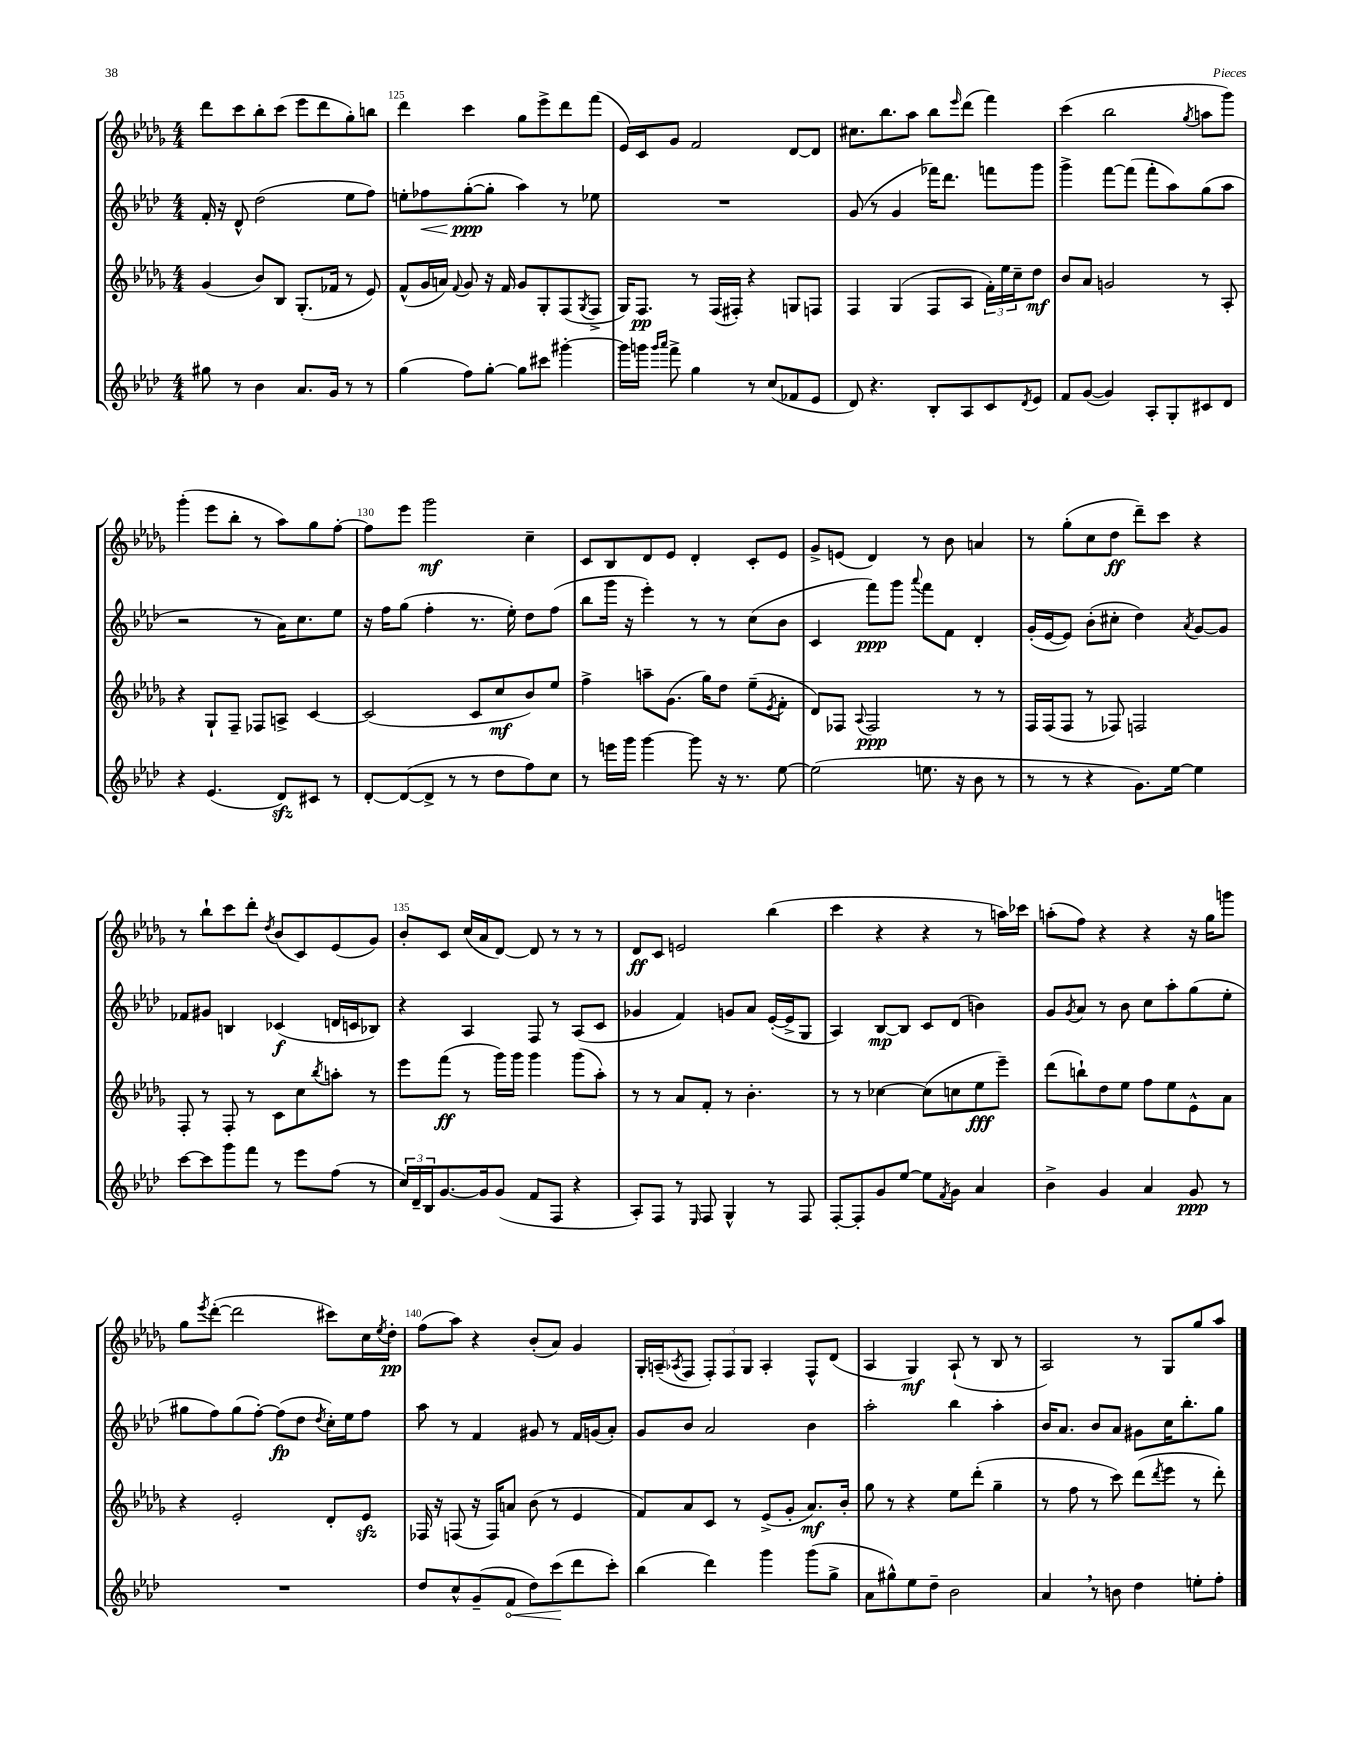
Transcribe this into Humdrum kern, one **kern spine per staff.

**kern	**dynam	**kern	**dynam	**kern	**dynam	**kern	**dynam
*part4	*part4	*part3	*part3	*part2	*part2	*part1	*part1
*staff4	*staff4	*staff3	*staff3	*staff2	*staff2	*staff1	*staff1
*clefG2	*	*clefG2	*	*clefG2	*	*clefG2	*
*k[b-e-a-d-]	*	*k[b-e-a-d-g-]	*	*k[b-e-a-d-]	*	*k[b-e-a-d-g-]	*
*M4/4	*	*M4/4	*	*M4/4	*	*M4/4	*
=124	=124	=124	=124	=124	=124	=124	=124
8gg#X\	.	(4g-/	.	16f'/	.	8ddd-\L	.
.	.	.	.	16r	.	.	.
8r	.	.	.	8d-^^/	.	8ccc\	.
4b-\	.	8b-/L)	.	(2dd-\	.	8bb-'\	.
.	.	8B-/J	.	.	.	(8ccc\J	.
8.a-/L	.	(8.G-'/L	.	.	.	8eee-\L	.
.	.	.	.	.	.	8ddd-\	.
16g/Jk	.	16f-X/Jk	.	.	.	.	.
8r	.	8r	.	8ee-\L	.	8gg-'\)	.
8r	.	8e-/)	.	8ff\J)	.	8bbn\J	.
=125	=125	=125	=125	=125	=125	=125	=125
(4gg\	.	(8f^^/L	.	8een'\L	.	4ddd-\	.
!	!	!	!	!	!LO:HP:b	!	!
.	.	16g-/L	.	8ff-X\	<	.	.
.	.	16an/JJ)	.	.	.	.	.
.	.	8qqf/	.	.	.	.	.
8ff\L)	.	8g-/	.	([8gg'\	ppp	4ccc\	.
[8gg'\J	.	16r	.	8gg'\J]	[	.	.
.	.	16f/	.	.	.	.	.
8gg\L]	.	8g-/L	.	4aa-\)	.	8gg-\L	.
8ccc#X\J	.	8G-'/	.	.	.	8eee-^\	.
[4ggg#X'\	.	(8F/	.	8r	.	8ddd-\	.
.	.	8qG-/	.	.	.	.	.
.	.	8F^/J	.	8ee-X\	.	(8fff\J	.
=126	=126	=126	=126	=126	=126	=126	=126
16ggg#\LL]	.	16G-/KL)	.	1r	.	16e-/LL)	.
16gggn\JJ	.	8.F/J	pp	.	.	16c/J	.
16qqggg/LL	.	.	.	.	.	.	.
16qqaaa-/JJ	.	.	.	.	.	.	.
8fff^\	.	.	.	.	.	8g-/J	.
4gg\	.	8r	.	.	.	2f/	.
.	.	(16F/LL	.	.	.	.	.
.	.	16F#X'/JJ)	.	.	.	.	.
8r	.	4r	.	.	.	.	.
(8cc/L	.	.	.	.	.	.	.
8f-X/	.	8Gn/L	.	.	.	[8d-/L	.
8e-/J	.	8Fn/J	.	.	.	8d-/J]	.
=127	=127	=127	=127	=127	=127	=127	=127
8d-/)	.	4F/	.	(8g/	.	8.cc#X\L	.
4.r	.	.	.	8r	.	.	.
.	.	.	.	.	.	8.bb-\	.
.	.	(4G-/	.	4g/	.	.	.
.	.	.	.	.	.	8aa-\J	.
8B-'/L	.	8F/L	.	16fff-X\KL)	.	8bb-\L	.
.	.	.	.	8.ddd-\J	.	.	.
.	.	.	.	.	.	16qqeee-/	.
8A-/	.	8A-/J	.	.	.	(8ddd-\J	.
8c/	.	24f'\LL)	.	8fffn\L	.	4fff\)	.
.	.	24ee-\	.	.	.	.	.
.	.	24cc~\J	.	.	.	.	.
8qd-/	.	.	.	.	.	.	.
8e-/J	.	8dd-\J	mf	8ggg\J	.	.	.
=128	=128	=128	=128	=128	=128	=128	=128
8f/L	.	8b-/L	.	4ggg^\	.	(4ccc\	.
([8g/J	.	8a-/J	.	.	.	.	.
4g/])	.	2gn/	.	[8fff\L	.	2bb-\	.
.	.	.	.	(8fff\J]	.	.	.
8A-'/L	.	.	.	8fff'\L	.	.	.
8G'/	.	.	.	8aa-\)	.	.	.
.	.	.	.	.	.	8qgg-/	.
8c#X/	.	8r	.	(8gg\	.	8aan\L	.
8d-/J	.	8A-'/	.	8aa-\J	.	8ggg-\J)	.
!!LO:LB:g=z
=129	=129	=129	=129	=129	=129	=129	=129
4r	.	4r	.	2r	.	(4ggg-'\	.
(4.e-/	.	8G-`/L	.	.	.	8eee-\L	.
.	.	8F~/J	.	.	.	8bb-'\J	.
.	.	8F-X/L	.	8r	.	8r	.
8d-zz/L)	.	8An^/J	.	16a-\KL)	.	8aa-\L)	.
.	.	.	.	8.cc\	.	.	.
8c#X/J	.	[4c/	.	.	.	8gg-\	.
8r	.	.	.	8ee-\J	.	[8ff'\J	.
=130	=130	=130	=130	=130	=130	=130	=130
[8d-'/L	.	(2c/]	.	16r	.	8ff\L]	.
.	.	.	.	16ff\KL	.	.	.
(8d-/_	.	.	.	(8gg\J	.	8eee-\J	.
8d-^/J]	.	.	.	4ff'\	.	2ggg-\	mf
8r	.	.	.	.	.	.	.
8r	.	8c/L	.	8.r	.	.	.
8dd-\L	.	8cc/	mf	.	.	.	.
.	.	.	.	16ee-'\)	.	.	.
8ff\)	.	8b-/)	.	8dd-\L	.	4cc~\	.
8cc\J	.	8ee-/J	.	(8ff\J	.	.	.
=131	=131	=131	=131	=131	=131	=131	=131
8r	.	4ff^\	.	8bb-\L	.	8c/L	.
16eeen\LL	.	.	.	16ggg\Jk	.	8B-/	.
16ggg\JJ	.	.	.	16r	.	.	.
[4ggg\	.	8aan~\L	.	4eee-'\)	.	8d-/	.
.	.	(8.g-\J	.	.	.	8e-/J	.
8ggg\]	.	.	.	8r	.	4d-'/	.
.	.	16gg-\KL)	.	.	.	.	.
16r	.	8dd-\J	.	8r	.	.	.
8.r	.	.	.	.	.	.	.
.	.	(8ee-~\L	.	(8cc\L	.	8c'/L	.
.	.	8qe-/	.	.	.	.	.
[8ee-\	.	8f'\J	.	8b-\J	.	8e-/J	.
=132	=132	=132	=132	=132	=132	=132	=132
(2ee-\]	.	8d-/L)	.	4c/	.	8g-^/L	.
.	.	8F-X/J	.	.	.	(8en/J	.
.	.	8qqA-/	.	.	.	.	.
.	.	2F-/	ppp	8fff\L)	ppp	4d-/)	.
.	.	.	.	8ggg\J	.	.	.
.	.	.	.	8qqaaa-/	.	.	.
8.een\	.	.	.	8fff\L	.	8r	.
.	.	.	.	8f\J	.	8b-\	.
16r	.	.	.	.	.	.	.
8b-\	.	8r	.	4d-'/	.	4an/	.
8r	.	8r	.	.	.	.	.
=133	=133	=133	=133	=133	=133	=133	=133
8r	.	16F/LL	.	(16g'/LL	.	8r	.
.	.	(16F/J	.	[16e-/J	.	.	.
8r	.	8F/J	.	8e-/J])	.	(8gg-'\L	.
4r	.	8r	.	(8b-'\L	.	8cc\	.
.	.	8F-X/)	.	8cc#X'\J	.	8dd-\J	ff
8.g\L)	.	2Fn/	.	4dd-\)	.	8ddd-~\L)	.
.	.	.	.	.	.	8ccc\J	.
[16ee-\Jk	.	.	.	.	.	.	.
.	.	.	.	8qa-/	.	.	.
4ee-\]	.	.	.	[8g/L	.	4r	.
.	.	.	.	8g/J]	.	.	.
!!LO:LB:g=z
=134	=134	=134	=134	=134	=134	=134	=134
[8ccc\L	.	8F'/	.	8f-X/L	.	8r	.
8ccc\]	.	8r	.	8g#X/J	.	8bb-`\L	.
8ggg\	.	8F'/	.	4Bn/	.	8ccc\	.
8fff\J	.	8r	.	.	.	8ddd-'\J	.
.	.	.	.	.	.	8qdd-/	.
8r	.	8c\L	.	(4c-X/	f	(8b-/L	.
8eee-\L	.	8cc\	.	.	.	8c/)	.
.	.	8qbb-/	.	.	.	.	.
(8ff\J	.	8aan'\J	.	16dn/LL	.	(8e-/	.
.	.	.	.	16cn/J	.	.	.
8r	.	8r	.	8B-X/J)	.	8g-/J)	.
=135	=135	=135	=135	=135	=135	=135	=135
24cc/LL)	.	8eee-\L	.	4r	.	8b-'/L	.
24d-~/	.	.	.	.	.	.	.
24B-/J	.	.	.	.	.	.	.
[8.g/	.	(8fff\J	ff	.	.	8c/J	.
.	.	8r	.	4A-/	.	(16cc/LL	.
16g/k]	.	.	.	.	.	16a-/J	.
(8g/J	.	16ggg-\LL)	.	.	.	[8d-/J)	.
.	.	16ggg-\JJ	.	.	.	.	.
8f/L	.	4ggg-\	.	8F/	.	8d-/]	.
8F/J	.	.	.	8r	.	8r	.
4r	.	(8ggg-\L	.	(8A-/L	.	8r	.
.	.	8aa-'\J)	.	8c/J	.	8r	.
=136	=136	=136	=136	=136	=136	=136	=136
8A-'/L)	.	8r	.	4g-X/	.	8d-/L	ff
8F/J	.	8r	.	.	.	8c/J	.
8r	.	8a-/L	.	4f/)	.	2en/	.
16qqE-/	.	.	.	.	.	.	.
8F/	.	8f'/J	.	.	.	.	.
4G^^/	.	8r	.	8gn/L	.	.	.
.	.	4.b-'\	.	8a-/J	.	.	.
8r	.	.	.	([16e-'/LL	.	(4bb-\	.
.	.	.	.	16e-^/J]	.	.	.
8F/	.	.	.	8G/J	.	.	.
=137	=137	=137	=137	=137	=137	=137	=137
[8F'/L	.	8r	.	4A-/)	.	4ccc\	.
8F'/]	.	8r	.	.	.	.	.
8g/	.	[4cc-X\	.	[8B-/L	mp	4r	.
[8ee-/J	.	.	.	8B-/J]	.	.	.
8ee-\L]	.	(8cc-\L]	.	8c/L	.	4r	.
8qf/	.	.	.	.	.	.	.
8g\J	.	8ccn\	.	(8d-/J	.	.	.
4a-/	.	8ee-\	fff	4bn\)	.	8r	.
.	.	8eee-~\J)	.	.	.	16aan\LL)	.
.	.	.	.	.	.	16ccc-X\JJ	.
=138	=138	=138	=138	=138	=138	=138	=138
4b-^\	.	(8ddd-\L	.	8g/L	.	(8aan'\L	.
.	.	.	.	8qg/	.	.	.
.	.	8bbn`\)	.	8a-/J	.	8ff\J)	.
4g/	.	8dd-\	.	8r	.	4r	.
.	.	8ee-\J	.	8b-\	.	.	.
4a-/	.	8ff\L	.	8cc\L	.	4r	.
.	.	8ee-\	.	8aa-'\	.	.	.
8g/	ppp	8e-^^\	.	(8gg\	.	16r	.
.	.	.	.	.	.	16gg-\KL	.
8r	.	8a-\J	.	8ee-'\J	.	8gggn\J	.
!!LO:LB:g=z
=139	=139	=139	=139	=139	=139	=139	=139
1r	.	4r	.	8gg#X\L	.	8gg-\L	.
.	.	.	.	.	.	8qeee-/	.
.	.	.	.	8ff\)	.	([8ddd-'\J	.
.	.	2e-'/	.	(8gg#\	.	2ddd-\]	.
.	.	.	.	[8ff'\J)	.	.	.
.	.	.	.	(8ff\L]	fp	.	.
.	.	.	.	8dd-\J	.	.	.
.	.	.	.	8qdd-/	.	.	.
.	.	8d-'/L	.	16cc'\LL)	.	8ccc#X\L)	.
.	.	.	.	16ee-\J	.	.	.
.	.	8e-zz/J	.	8ff\J	.	16cc\L	.
.	.	.	.	.	.	8qee-/	.
.	.	.	.	.	.	16dd-'\JJ	pp
=140	=140	=140	=140	=140	=140	=140	=140
8dd-/L	.	16F-X/	.	8aa-\	.	(8ff\L	.
.	.	16r	.	.	.	.	.
8cc^^/	.	(8Fn/	.	8r	.	8aa-\J)	.
(8g~/	.	16r	.	4f/	.	4r	.
.	.	16F/KL)	.	.	.	.	.
!	!LO:HP:b	!	!	!	!	!	!
8f/J	<	8an/J	.	.	.	.	.
8dd-\L)	.	(8b-\	.	8g#X/	.	(8b-'/L	.
(8ccc\	.	8r	.	8r	.	8a-/J)	.
8ddd-\	[	4e-/	.	16f/LL	.	4g-/	.
.	.	.	.	(16gn/J	.	.	.
8ccc'\J)	.	.	.	8a-'/J)	.	.	.
=141	=141	=141	=141	=141	=141	=141	=141
(4bb-\	.	8f/L)	.	8g/L	.	16G-'/LL	.
.	.	.	.	.	.	(16An~/J	.
.	.	.	.	.	.	8qA-X/	.
.	.	8a-/	.	8b-/J	.	8F/J	.
4ddd-\)	.	8c/J	.	2a-/	.	12F'/L)	.
.	.	.	.	.	.	12F/	.
.	.	8r	.	.	.	.	.
.	.	.	.	.	.	12G-/J	.
4ggg\	.	(8e-^/L	.	.	.	4A-'/	.
.	.	8g-'/J	.	.	.	.	.
(8ggg\L	.	8.a-/L)	mf	4b-\	.	8F^^/L	.
8gg^\J	.	.	.	.	.	(8d-/J	.
.	.	16b-'/Jk	.	.	.	.	.
=142	=142	=142	=142	=142	=142	=142	=142
8a-\L	.	8gg-\	.	2aa-'\	.	4A-/	.
8gg#X^^\)	.	8r	.	.	.	.	.
8ee-\	.	4r	.	.	.	4G-/)	mf
8dd-~\J	.	.	.	.	.	.	.
2b-\	.	8ee-\L	.	4bb-\	.	(8A-`/	.
.	.	(8ddd-'\J	.	.	.	8r	.
.	.	4gg-~\	.	4aa-'\	.	8B-/	.
.	.	.	.	.	.	8r	.
=143	=143	=143	=143	=143	=143	=143	=143
4a-,/	.	8r	.	16b-/KL	.	2A-/)	.
.	.	.	.	8.a-/J	.	.	.
.	.	8ff\	.	.	.	.	.
8r	.	8r	.	8b-/L	.	.	.
8bn\	.	8ccc\)	.	8a-/J	.	.	.
4dd-\	.	(8ddd-\L	.	8g#X\L	.	8r	.
.	.	8qddd-/	.	.	.	.	.
.	.	8eee-\J	.	16cc\K	.	8G-/L	.
.	.	.	.	8.bb-'\	.	.	.
8een'\L	.	8r	.	.	.	8gg-/	.
8ff'\J	.	8ddd-'\)	.	8gg\J	.	8aa-/J	.
==	==	==	==	==	==	==	==
*-	*-	*-	*-	*-	*-	*-	*-
